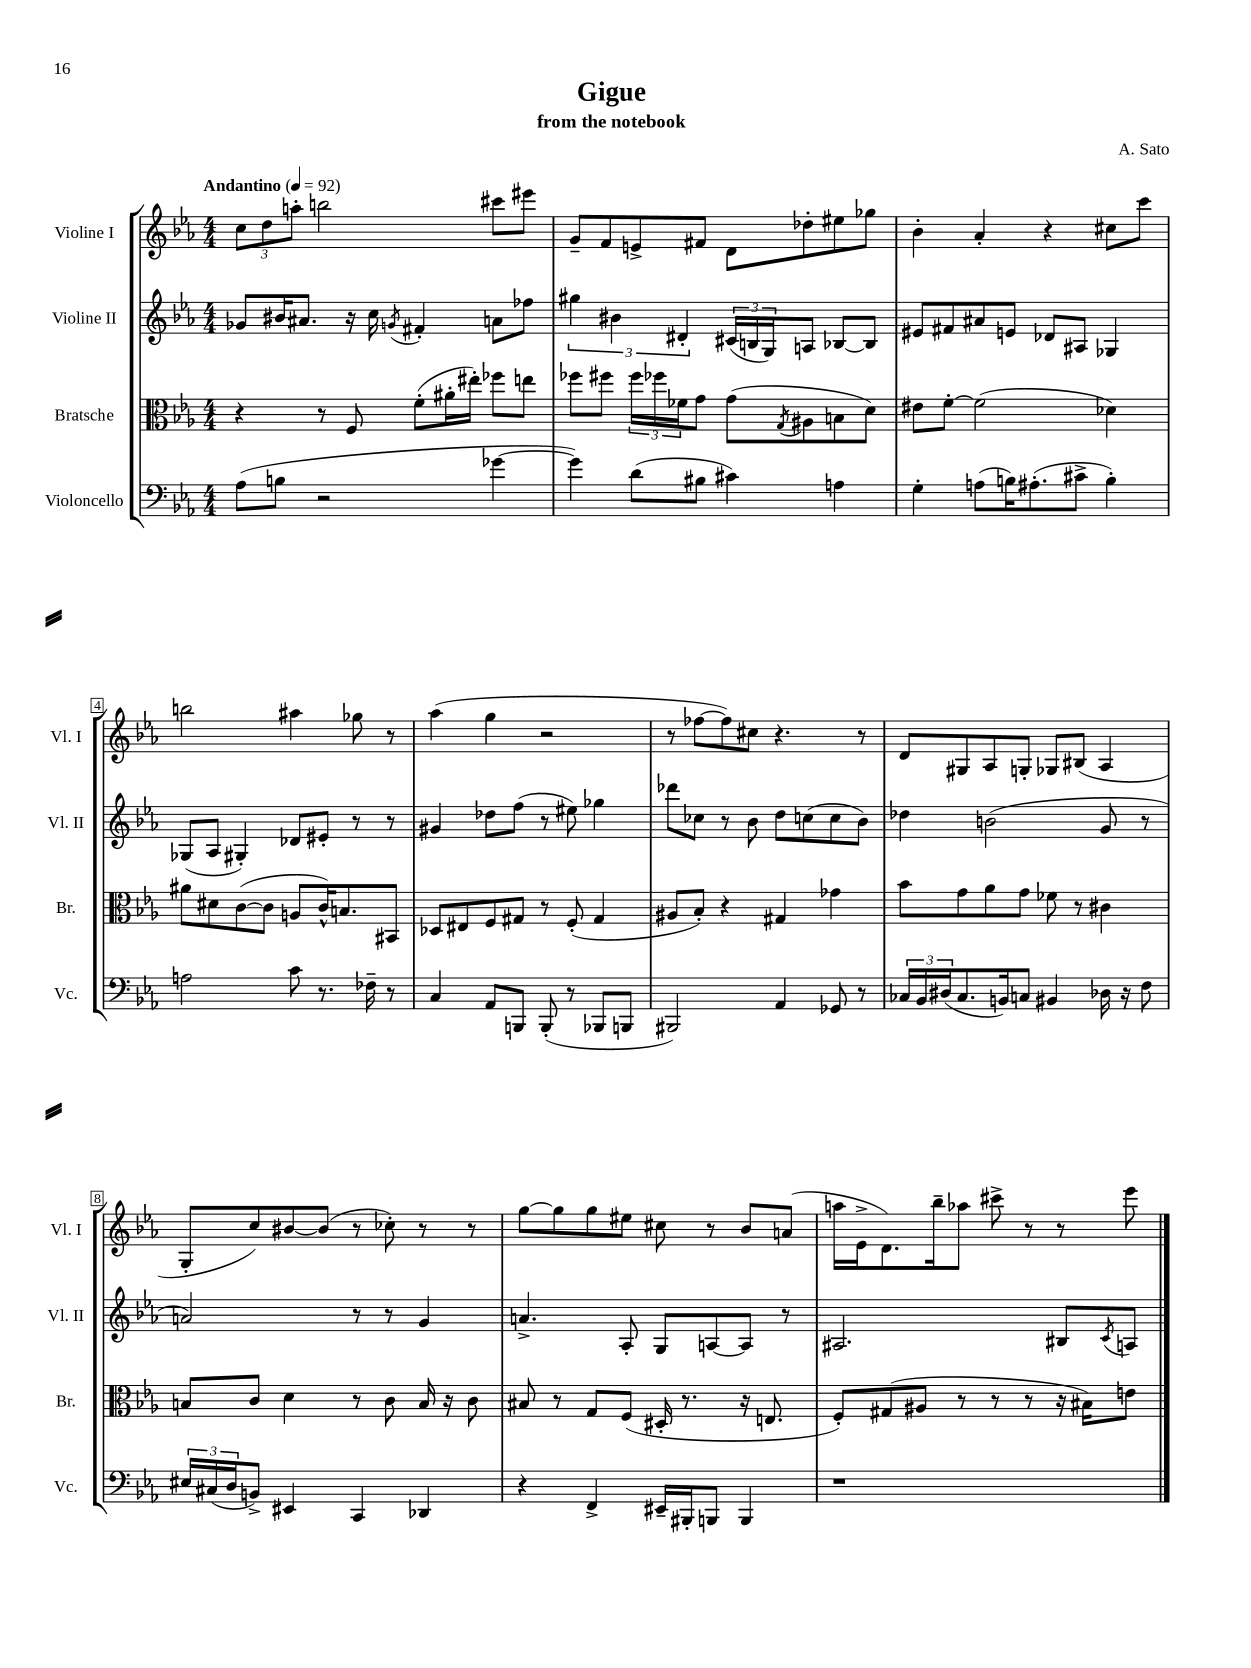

**kern	**kern	**kern	**kern
*part4	*part3	*part2	*part1
*staff4	*staff3	*staff2	*staff1
*I"Violoncello	*I"Bratsche	*I"Violine II	*I"Violine I
*I'Vc.	*I'Br.	*I'Vl. II	*I'Vl. I
*clefF4	*clefC3	*clefG2	*clefG2
*k[b-e-a-]	*k[b-e-a-]	*k[b-e-a-]	*k[b-e-a-]
*M4/4	*M4/4	*M4/4	*M4/4
*MM92	*MM92	*MM92	*MM92
=1	=1	=1	=1
!	!	!	!LO:TX:a:B:t=Andantino
(8A-\L	4r	8g-X/L	12cc\L
.	.	.	12dd\
8Bn\J	.	16b#X/K	.
.	.	.	12aan'\J
.	.	8.a#X/J	.
2r	8r	.	2bbn\
.	8F/	16r	.
.	.	16cc\	.
.	.	8qgn/	.
.	(8f'\L	4f#X'/	.
.	16a#X'\L	.	.
.	16ee#X'\JJ)	.	.
[4g-X\	8ff-X\L	8an\L	8ccc#X\L
.	8een\J	8ff-X\J	8eee#X\J
=2	=2	=2	=2
4g-\])	8ff-X\L	6gg#X\	8g~/L
.	8ff#X\J	.	8f/
.	.	6b#X\	.
(8d\L	24ff#\LL	.	8en^/
.	24ff-X\	.	.
.	24f-X\J	6d#X'/	.
8B#X\J	8g\J	.	8f#X/J
4c#X\)	(8g\L	(24c#X/LL	8d\L
.	.	24Bn/	.
.	.	24G/J)	.
.	8qG/	.	.
.	8A#X\	8An/J	8dd-X'\
4An\	8Bn\	[8B-X/L	8ee#X\
.	8d\J)	8B-/J]	8gg-X\J
=3	=3	=3	=3
4G'\	8e#X\L	8e#X/L	4b-'\
.	[8f'\J	8f#X/	.
(8An\L	(2f\]	8a#X/	4a-'/
16Bn\K)	.	8en/J	.
(8.A#X'\	.	.	.
.	.	8d-X/L	4r
8c#X^\J	.	8A#X/J	.
4B'\)	4d-X\)	4G-X/	8cc#X\L
.	.	.	8ccc\J
!!LO:LB:g=z
=4	=4	=4	=4
2An\	8a#X\L	(8G-X/L	2bbn\
.	8d#X\	8A-/J	.
.	([8c\	4G#X'/)	.
.	8c\J]	.	.
8c\	8An/L	8d-X/L	4aa#X\
8.r	16c^^/K)	8e#X'/J	.
.	8.Bn/	.	.
.	.	8r	8gg-X\
16F-X~\	.	.	.
8r	8BB#X/J	8r	8r
=5	=5	=5	=5
4C/	8D-X/L	4g#X/	(4aa-\
.	8E#X/	.	.
8AA-/L	8F/	8dd-X\L	4gg\
8BBBn/J	8G#X/J	(8ff\J	.
(8BBB'/	8r	8r	2r
8r	(8F'/	8ee#X\)	.
8BBB-X/L	4G#/	4gg-X\	.
8BBBn/J	.	.	.
=6	=6	=6	=6
2BBB#X/)	8A#X/L	8ddd-X\L	8r
.	8B-'/J)	8cc-X\J	[8ff-X\L
.	4r	8r	8ff-\])
.	.	8b-\	8cc#X\J
4AA-/	4G#X/	8dd\L	4.r
.	.	(8ccn\	.
8GG-X/	4g-X\	8cc\	.
8r	.	8b-\J)	8r
=7	=7	=7	=7
24C-X/LL	8b-\L	4dd-X\	8d/L
24BB-/	.	.	.
(24D#X/J	.	.	.
8.C-/	8g\	.	8G#X/
.	8a-\	(2bn\	8A-/
16BBn/k)	.	.	.
8Cn/J	8g\J	.	8Gn'/J
4BB#X/	8f-X\	.	8G-X/L
.	8r	.	(8B#X/J
16D-X\	4c#X\	8g/	4A-/
16r	.	.	.
8F\	.	8r	.
!!LO:LB:g=z
=8	=8	=8	=8
24E#X/LL	8Bn/L	2an/)	8G'/L
(24C#X/	.	.	.
24D/J	.	.	.
8BBn^/J)	8c/J	.	8cc/)
4EE#X/	4d\	.	[8b#X/
.	.	.	(8b#/J]
4CC/	8r	8r	8r
.	8c\	8r	8cc-X'\)
4DD-X/	16B/	4g/	8r
.	16r	.	.
.	8c\	.	8r
=9	=9	=9	=9
4r	8B#X/	4.an^/	[8gg\L
.	8r	.	8gg\]
4FF^/	8G/L	.	8gg\
.	(8F/J	8A-'/	8ee#X\J
16EE#X~/LL	16D#X'/	8G/L	8cc#X\
16BBB#X'/J	8.r	.	.
8BBBn/J	.	[8An/	8r
4BBB/	16r	8A/J]	8b-/L
.	8.En/	.	.
.	.	8r	(8an/J
=10	=10	=10	=10
1r	8F'/L)	2.A#X/	16aan\LL
.	.	.	16e-^\J
.	(8G#X/	.	8.d\)
.	8A#X/J	.	.
.	.	.	16bb-~\k
.	8r	.	8aa-X\J
.	8r	.	8ccc#X^\
.	8r	.	8r
.	16r	8B#X/L	8r
.	16B#X\KL)	.	.
.	.	8qc/	.
.	8en\J	8An/J	8eee-\
==	==	==	==
*-	*-	*-	*-
